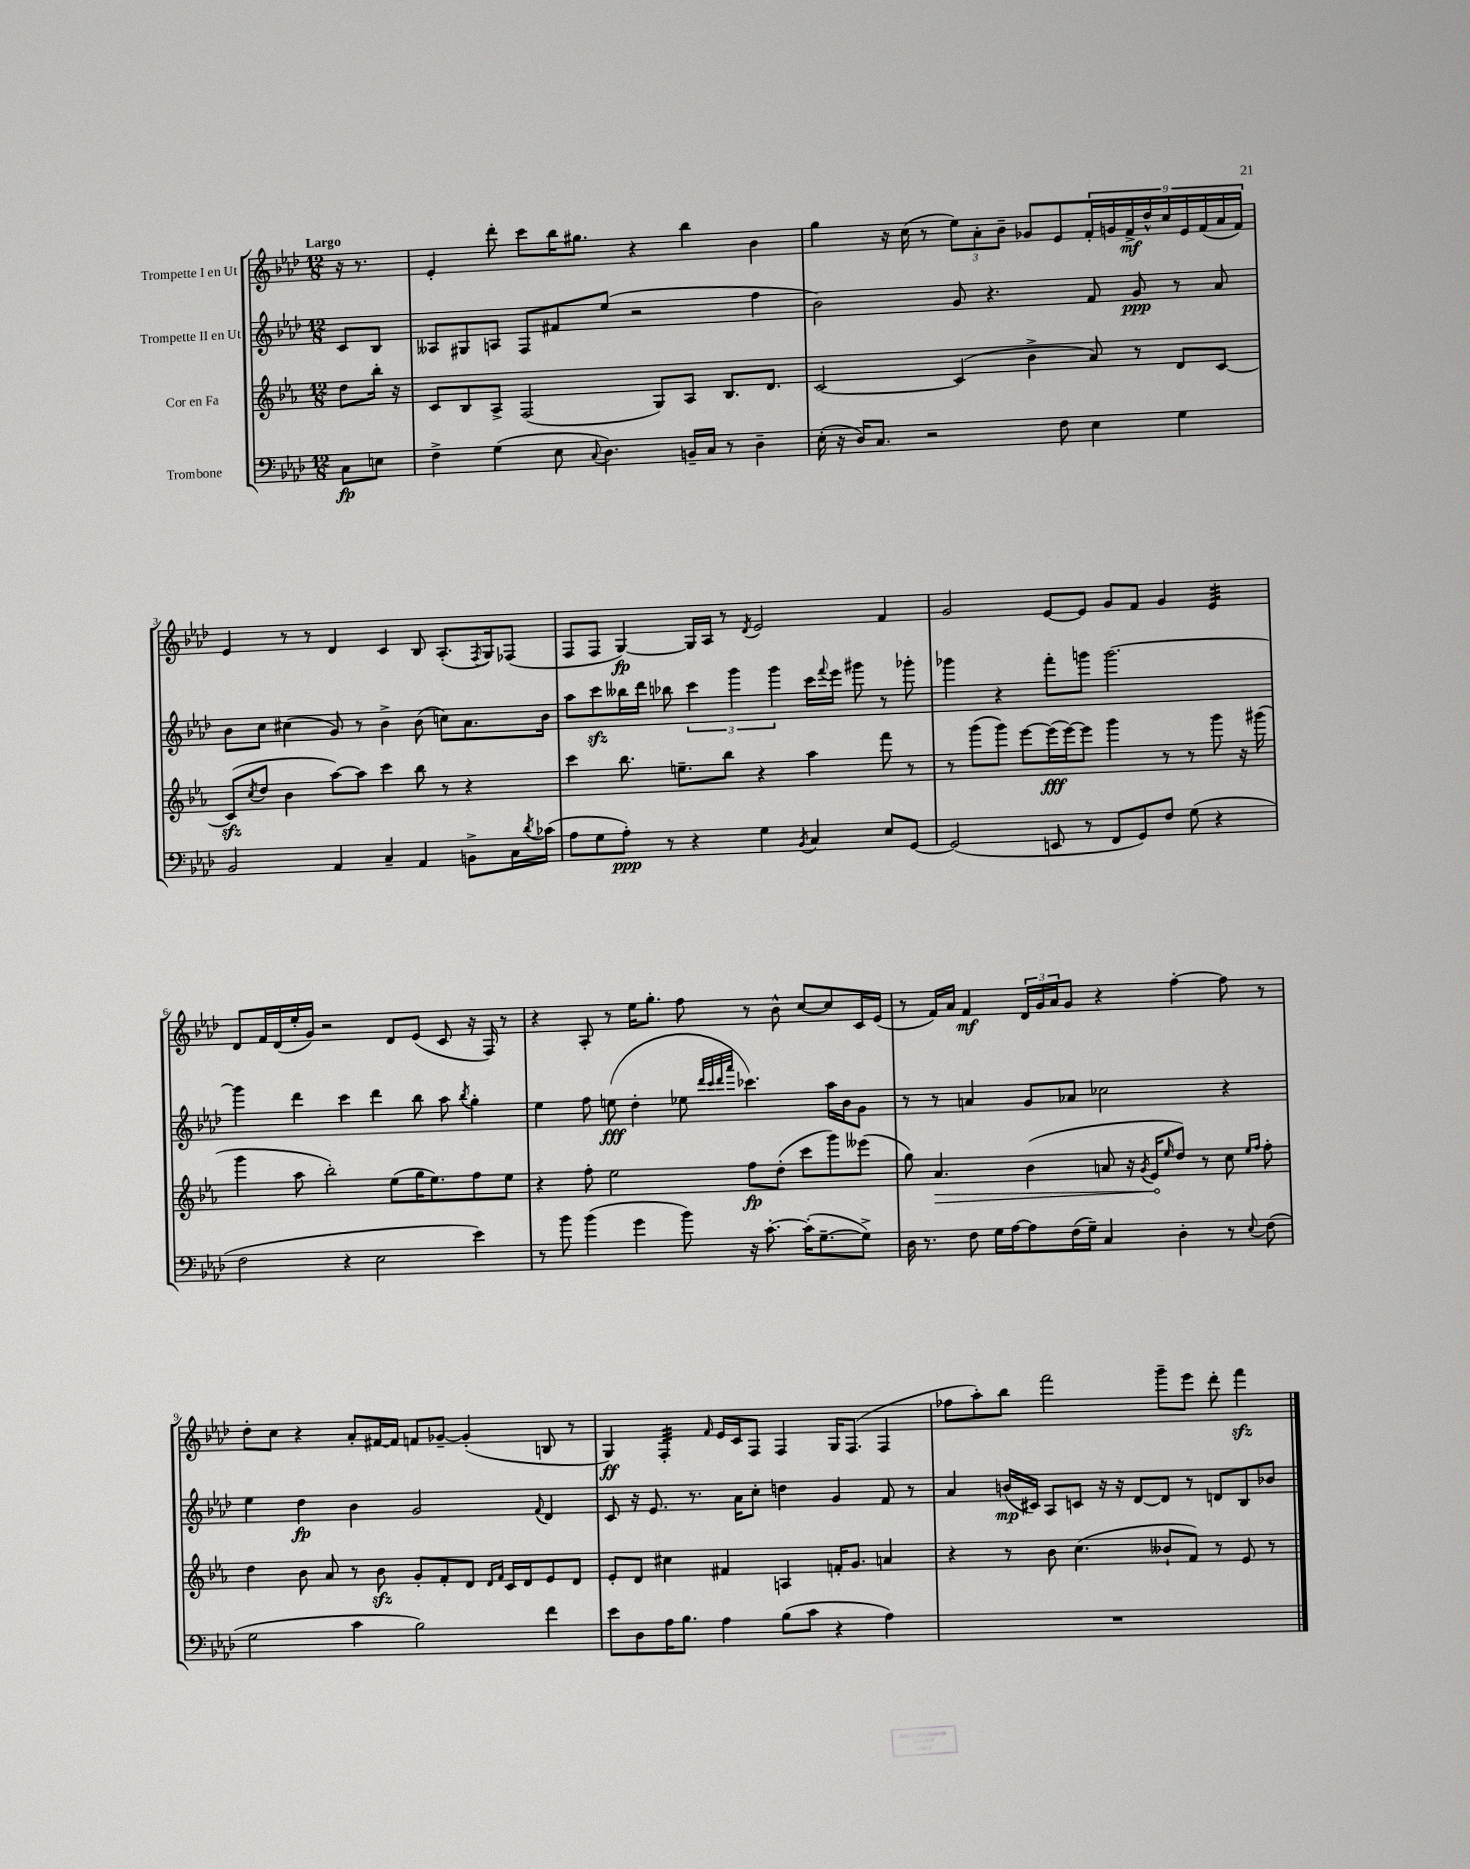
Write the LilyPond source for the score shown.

<<
\new StaffGroup <<
\new Staff = "s0" \with { instrumentName = "Trompette I en Ut" } {
    \clef treble \key aes \major \numericTimeSignature \time 12/8 \partial 4 \tempo "Largo"
    r16 r8. |
    ees'4-. des'''8-. c'''8 bes''16 gis''8. r4 bes''4 bes'4 |
    g''4 r16 c''16( r8 \tuplet 3/2 { ees''8) aes'8-. bes'8-- } ges'8 ees'8 \tuplet 9/8 { f'16-. g'16 f'16->\mf des''16-^ c''16 ees'16 f'16( aes'16 f'16) } |
    ees'4 r8 r8 des'4 c'4 bes8 aes8.-.( \acciaccatura { f8 } g16) fes8( |
    f8 f8 g4~\fp) g16 aes16 r8 \acciaccatura { des'8 } ees'2 f'4 |
    g'2 ees'8~ ees'8 g'8 f'8 g'4 ees'4:32 |
    des'8 f'16 des'16( ees''16-. g'16) r2 des'8 ees'8( c'8 r16 f16) r8 |
    r4 aes8-. r8 ees''16 g''8.-. f''8 r8 bes'8-^ c''8~ c''8 c'16 ees'16( |
    r8 f'16) aes'16 f'4\mf \tuplet 3/2 { des'16 g'16 aes'16 } g'8 r4 f''4~-. f''8 r8 |
    des''8-. c''8 r4 aes'8-. fis'16~ fis'16 f'8 ges'8~-- ges'4-.( b8 r8 |
    g4\ff) f4:32-. \grace { f'16 } ees'16 c'16 f8 f4 g16 f8.( f4 |
    fes''8 aes''8-.) bes''8 f'''2 g'''8-- ees'''8 des'''8-. f'''4\sfz \bar "|." |
}
\new Staff = "s1" \with { instrumentName = "Trompette II en Ut" } {
    \clef treble \key aes \major \numericTimeSignature \time 12/8 \partial 4
    c'8 bes8 |
    aeses8 gis8 a8 f8 fis'8 ees''8( r2 f''4 |
    bes'2) g'8 r4. f'8 g'8\ppp r8 aes'8 |
    bes'8 c''8 cis''4( g'8) r8 bes'4-> bes'8( c''8) aes'8. bes'16 |
    aes''8 c'''8\sfz beses''16 des'''16 bes''8 \tuplet 3/2 { c'''4 g'''4 g'''4 } c'''16 \appoggiatura { f'''8 } ees'''16 gis'''8 r8 ges'''8-. |
    ges'''4 r4 f'''8-. g'''8 g'''2.~ |
    g'''4 des'''4 c'''4 des'''4 bes''8 aes''8 \acciaccatura { bes''8 } g''4-. |
    ees''4 f''8 e''8\fff( des''4-. ees''8 \grace { des'''32 c'''32 des'''32 aes'''32 } ces'''4.) aes''16 bes'16 g'8 |
    r8 r8 a'4 g'8 aes'8 ces''2 r4 |
    ees''4 des''4\fp bes'4 g'2 \appoggiatura { f'8 } des'4 |
    c'8 r16 ees'8. r8. aes'16 c''8-. d''4 g'4 f'8 r8 |
    aes'4 b'16\mp( cis'16) aes8 c'8 r16 r16 des'8~ des'8 r8 d'8 bes8 bes'8 \bar "|." |
}
\new Staff = "s2" \with { instrumentName = "Cor en Fa" } {
    \clef treble \key ees \major \numericTimeSignature \time 12/8 \partial 4
    d''8 bes''16-. r16 |
    c'8 bes8 aes8-> f2( g8) aes8 bes8. d'8. |
    c'2~ c'4( bes'4-> aes'8) r8 d'8 c'8~ |
    c'8\sfz( \acciaccatura { c''8 } d''8 bes'4 aes''8~) aes''8 c'''4 bes''8 r8 r4 |
    c'''4 bes''8. e''8.-- bes''8 r4 aes''4 f'''8 r8 |
    r8 g'''8( g'''8) ees'''8~ ees'''16\fff( ees'''16~) ees'''8 g'''4 r8 r8 g'''8 r16 gis'''16( |
    g'''4 aes''8 bes''2-.) ees''8( g''16 ees''8.) f''8 ees''8 |
    r4 f''8-. ees''2 f''8\fp d''8-.( c'''8 g'''8) eeses'''8( |
    g''8) \once \override Hairpin.circled-tip = ##t aes'4.\> bes'4( a'8 r16 \acciaccatura { g'8 } ees'16\! \grace { ees''16 } d''8) r8 c''8 \grace { ees''16 f''16 } f''8-. |
    d''4 bes'8 aes'8 r8 bes'8\sfz g'8-. f'8-. d'8 \grace { d'16 f'16 } c'16 d'16 ees'8 d'8 |
    ees'8-. d'8 cis''4 fis'4 a4 f'16-. g'8. a'4 |
    r4 r8 bes'8 c''4.( beses'8-! f'8) r8 ees'8 r8 \bar "|." |
}
\new Staff = "s3" \with { instrumentName = "Trombone" } {
    \clef bass \key aes \major \numericTimeSignature \time 12/8 \partial 4
    c8\fp e8 |
    f4-> g4( ees8 \appoggiatura { c8 } des4.) b,16-- c16 r8 des4-- |
    ees16-.( r16 des16) c8. r2 f8 ees4 g4 |
    bes,2 aes,4 c4-- aes,4 b,8-> c16 \acciaccatura { des'8 } ces'16( |
    aes8 g8 aes8-.\ppp) r8 r4 g4 \acciaccatura { bes,8 } c4 ees8 g,8~ |
    g,2( e,8 r8 f,8 g,8) f8 g8( r4 |
    f2 r4 ees2 ees'4) |
    r8 bes'8 bes'4( g'4 bes'8) r16 c'8.~-. c'16-.( g8.~-- g8->) |
    des16 r8. f8 g16 aes16~ aes8 f16( g16--) c4 des4-. r8 \appoggiatura { ees8 } f8( |
    g2 c'4 bes2) f'4 |
    ees'8 des8 aes16 bes8. aes4 bes8( c'8 r4 aes4) |
    R1. \bar "|." |
}
>>
>>
